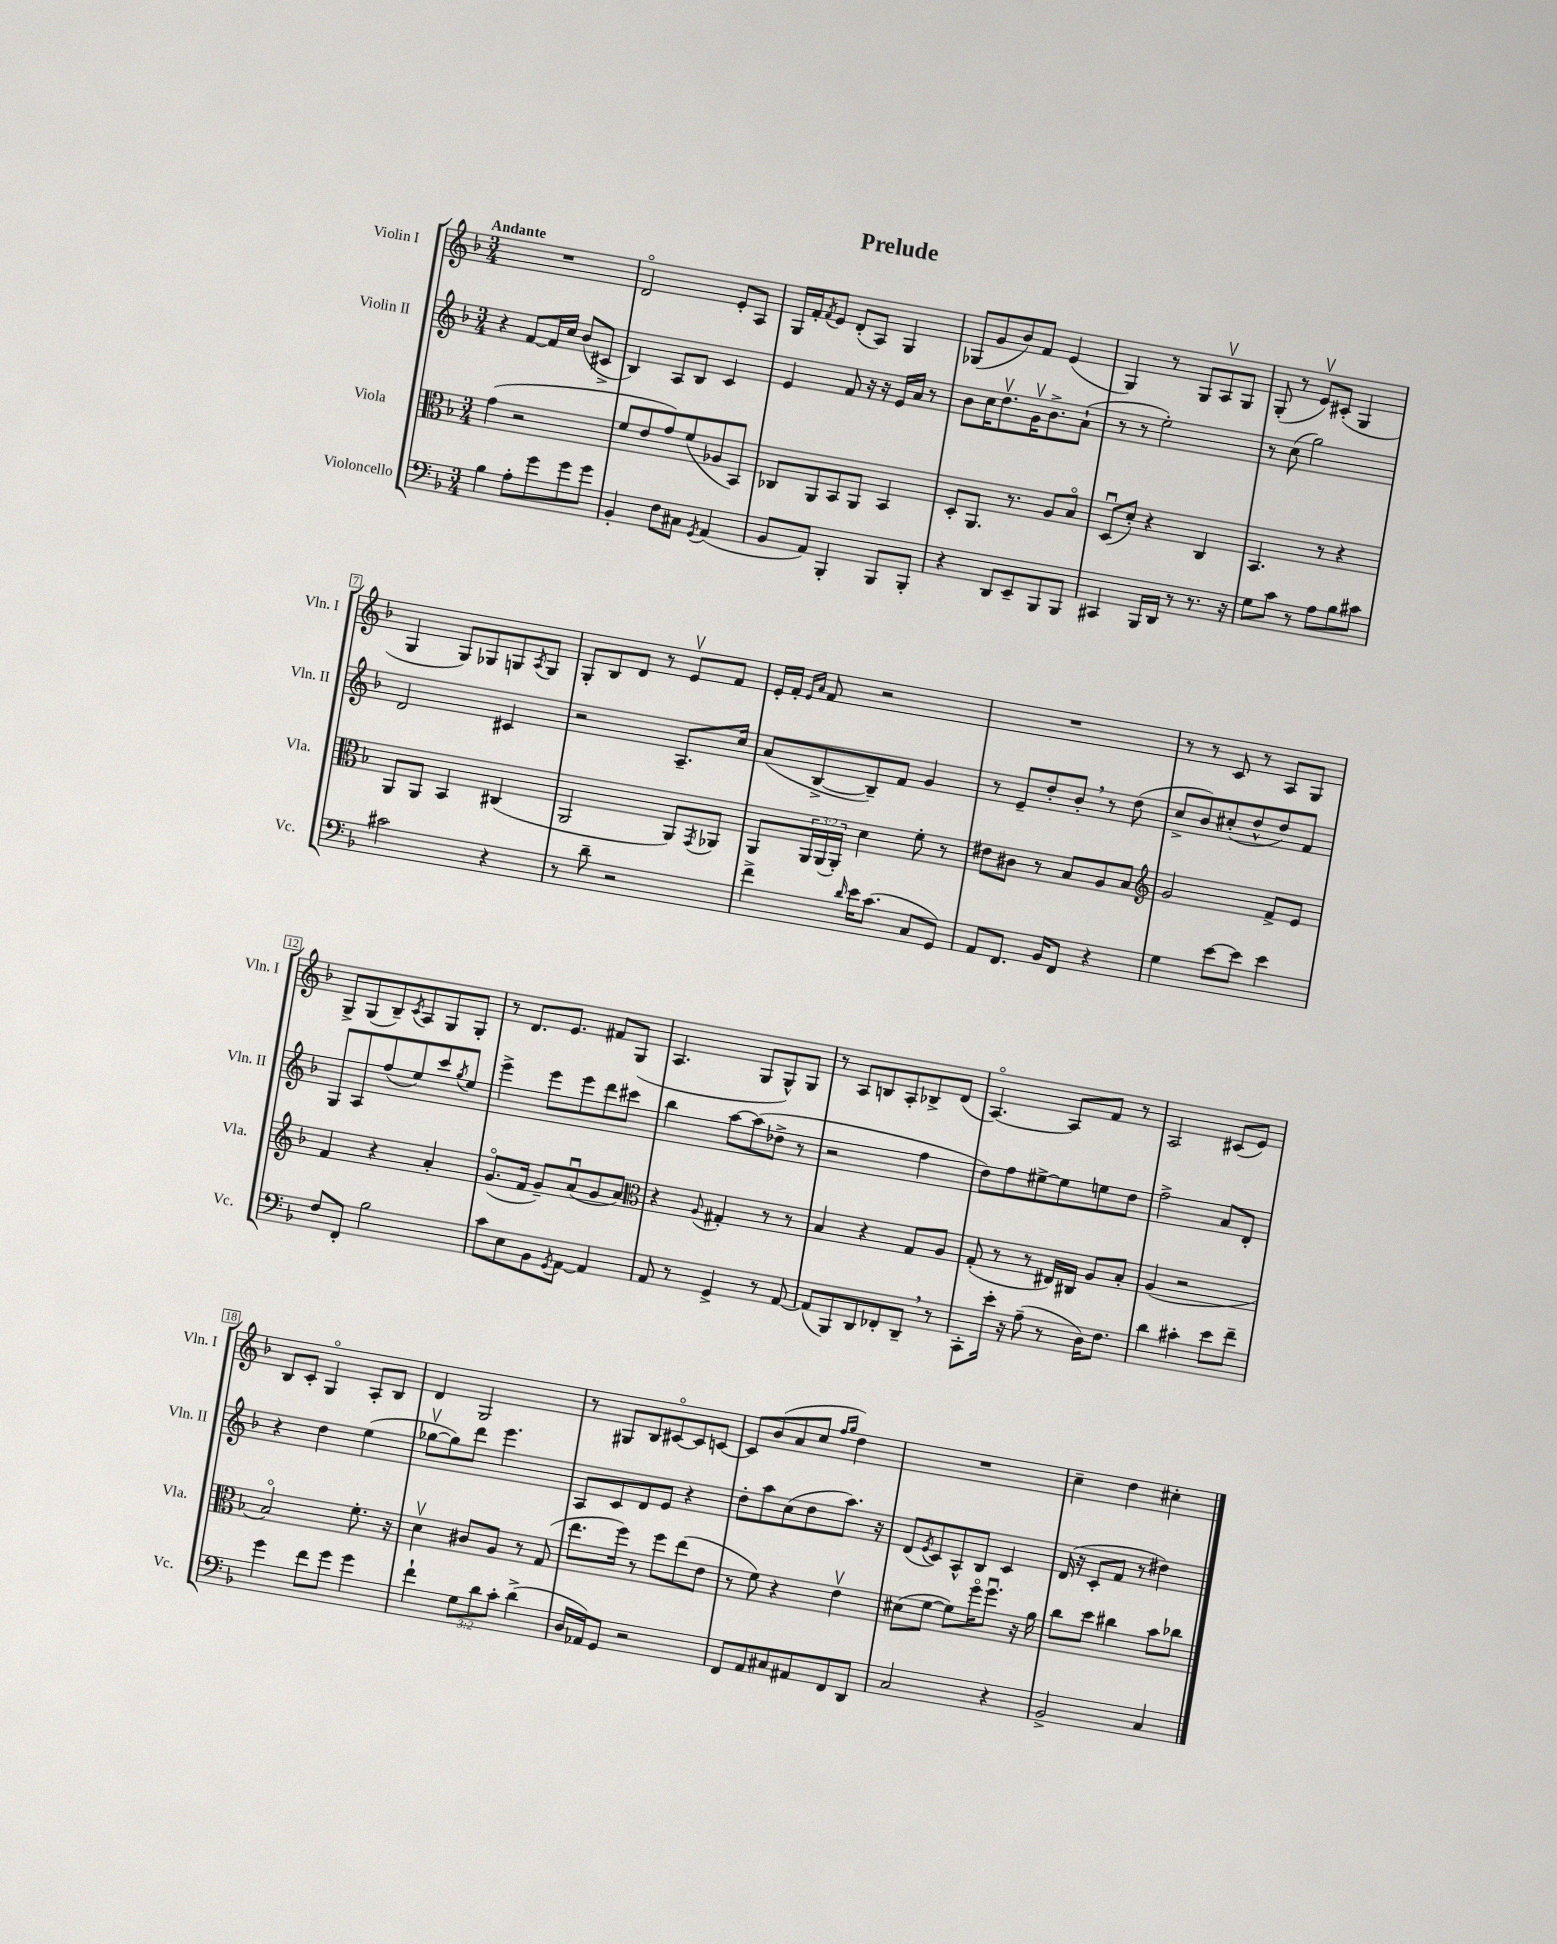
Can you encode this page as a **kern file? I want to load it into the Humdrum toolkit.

**kern	**kern	**kern	**kern
*staff4	*staff3	*staff2	*staff1
*clefF4	*clefC3	*clefG2	*clefG2
*k[b-]	*k[b-]	*k[b-]	*k[b-]
*M3/4	*M3/4	*M3/4	*M3/4
4B-	(4g	4r	2.r
8A'	2r	[8f	.
8g	.	16f]	.
.	.	16cc	.
8g	.	(8b-	.
8g	.	8c#^	.
=	=	=	=
4BB-'	8f	4B-)	2do
.	8e	.	.
8F	8g)	8A	.
8C#	(8f	8B-	.
8qGG	.	.	.
(4AA	8A-	4c	8e'
.	8BB-)	.	8A
=	=	=	=
8BB-	8C-	4e	16G
.	.	.	16f'
.	.	.	8qf
8AA)	8AA	.	8e
4BBB-'	8BB-	8f	(8d'
.	8AA	16r	8A)
.	.	16r	.
8BBB-	4BB-	16e	4G
.	.	16a	.
8BBB-'	.	8r	.
=	=	=	=
4r	8D'	8b-	(8G-
.	8.AA	16cc	8g
.	.	8.ddv	.
8DD	.	.	8b-)
.	8.r	.	.
8EE~	.	16gv	8f
.	.	8.b-^	.
8BBB-	8A	.	(4e
8BBB-	8B-o	(8a`	.
=	=	=	=
4CC#	(8Du	8r	4G)
.	8d')	8r	.
16BBB-	4r	2ee')	8r
16DD	.	.	.
8r	.	.	8G
8.r	4C	.	8Av
.	.	.	8G
16r	.	.	.
=	=	=	=
8G	4.BB-	8r	(8G'
8c	.	(8cc	8r
8r	.	2gg)	8ev)
8A	8r	.	(8c#'
8B-	4r	.	4G
8c#	.	.	.
=	=	=	=
2c#	8AA	2d	4G
.	8AA	.	.
.	4BB-	.	8G)
.	.	.	8G-
4r	(4C#	4c#	8G
.	.	.	8qA
.	.	.	8G
=	=	=	=
8r	2AA	2r	8G'
8d~	.	.	8B-
2r	.	.	8d
.	.	.	8r
.	8AA)	8.A~	8ev
.	8qGG	.	.
.	8AA-	.	8f
.	.	16cc	.
=	=	=	=
4f^	8AA	(8a	16e'
.	.	.	16f'
.	.	.	16qqe
.	.	.	16qqa
.	24AA	[8B-^	8f
.	(24AA	.	.
.	24AA')	.	.
16qqd	.	.	.
16e	4d	8B-~])	2r
(8.c	.	.	.
.	.	8f	.
8C	8f'	4g	.
8GG)	8r	.	.
=	=	=	=
8AA	8e#	8r	2.r
8.FF	8c#	8e~	.
.	8r	8dd'	.
16BB-	.	.	.
8FF	8B-	8b-'	.
4r	8A	8r	.
.	8B-	(8dd	.
=	=	=	=
*	*clefG2	*	*
4G	2g	8cc^	8r
.	.	8b-)	8r
[8e	.	(8cc#'	8c
8e]	.	8dd^^	8r
4e	8f^	8dd)	8A
.	8e	8f	8G
=	=	=	=
8F	4f	8G	8G^
8FF'	.	8A	(8G
2B-	4r	(8ff	8B-~)
.	.	.	8qc
.	.	8ee)	8A
.	4a'	8ccc	8G
.	.	8qgg	.
.	.	8ee	8G'
=	=	=	=
8c	(8.go	4eee^	8r
8E	.	.	8.d
.	16f	.	.
8BB-	8g~)	8eee	.
.	.	.	8.e
8qGG	.	.	.
[8AA	(8au	8eee	.
4AA]	8g	8ddd	8f#
.	8a)	8ccc#	(8G
=	=	=	=
*	*clefC3	*	*
8AA	4r	4bb-	4.A
8r	.	.	.
.	8qqA	.	.
4GG^	4G#'	[8aa	.
.	.	(8aa]	8G
8r	8r	8dd-^	8G^^)
[8AA	8r	8r	8G
=	=	=	=
(8AA]	4B-	2r	8r
8BBB-)	.	.	8A
8DD	4r	.	8B
8FF-'	.	.	8A'
8DD~	8G	4ff	8B-^
8r	8A	.	(8d
=	=	=	=
8CC'	(8G'	8dd)	[4.Ao)
16e'	8r	8ff	.
16r	.	.	.
(8A~	8r	[8ee#^	.
8r	16E#)	8ee#]	8A]
.	16C#	.	.
16D)	8A	8ee	8f
8.F	.	.	.
.	8B-'	8dd	8r
=	=	=	=
4d	(4A	2ff^	2A
4c#'	2r	.	.
8e	.	8a	(8c#
8f~	.	8d'	8e)
=	=	=	=
4g	2B-o)	4r	8B-
.	.	.	8c'
8f	.	4dd	4Go
8g	.	.	.
4g	8.f'	(4ee	8A'
.	.	.	8B-
.	16r	.	.
=	=	=	=
4f`	4dv	[8gg-v	4d
.	.	8gg-])	.
12G	8c#	8ddd	2G
12d	.	.	.
.	8A	4.eee	.
12c'	.	.	.
(4d^	8r	.	.
.	(8G	.	.
=	=	=	=
16D	8.ee	8A	8r
16AA-)	.	.	.
8GG	.	8c	8G#
.	16ff)	.	.
2r	8r	8d	8B-
.	8ff	8e	[8c#o
.	(8ee	4r	8c#]
.	8e	.	[8c
=	=	=	=
8FF	8r	8dd'	8c]
8AA	8f)	8aa	(8b-
8C#	4r	(8cc	8a
8AA#	.	8dd	8cc
.	.	.	16qqff
.	.	.	16qqgg
8FF	4ev	8.aa)	4dd)
8DD	.	.	.
.	.	16r	.
=	=	=	=
2C	(8d#	(8d	2.r
.	.	8qe	.
.	[8f	8c)	.
.	8f])	8A^^	.
.	16ffo	8B-	.
.	8.ffu	.	.
4r	.	4c	.
.	16r	.	.
.	16a	.	.
=	=	=	=
2BB-^	8cc	(16d	4cc~
.	.	16r	.
.	8dd	8c'	.
.	4cc#	8f	4dd
.	.	8r	.
4C	8b-	4dd#)	4cc#'
.	8cc-	.	.
==	==	==	==
*-	*-	*-	*-
